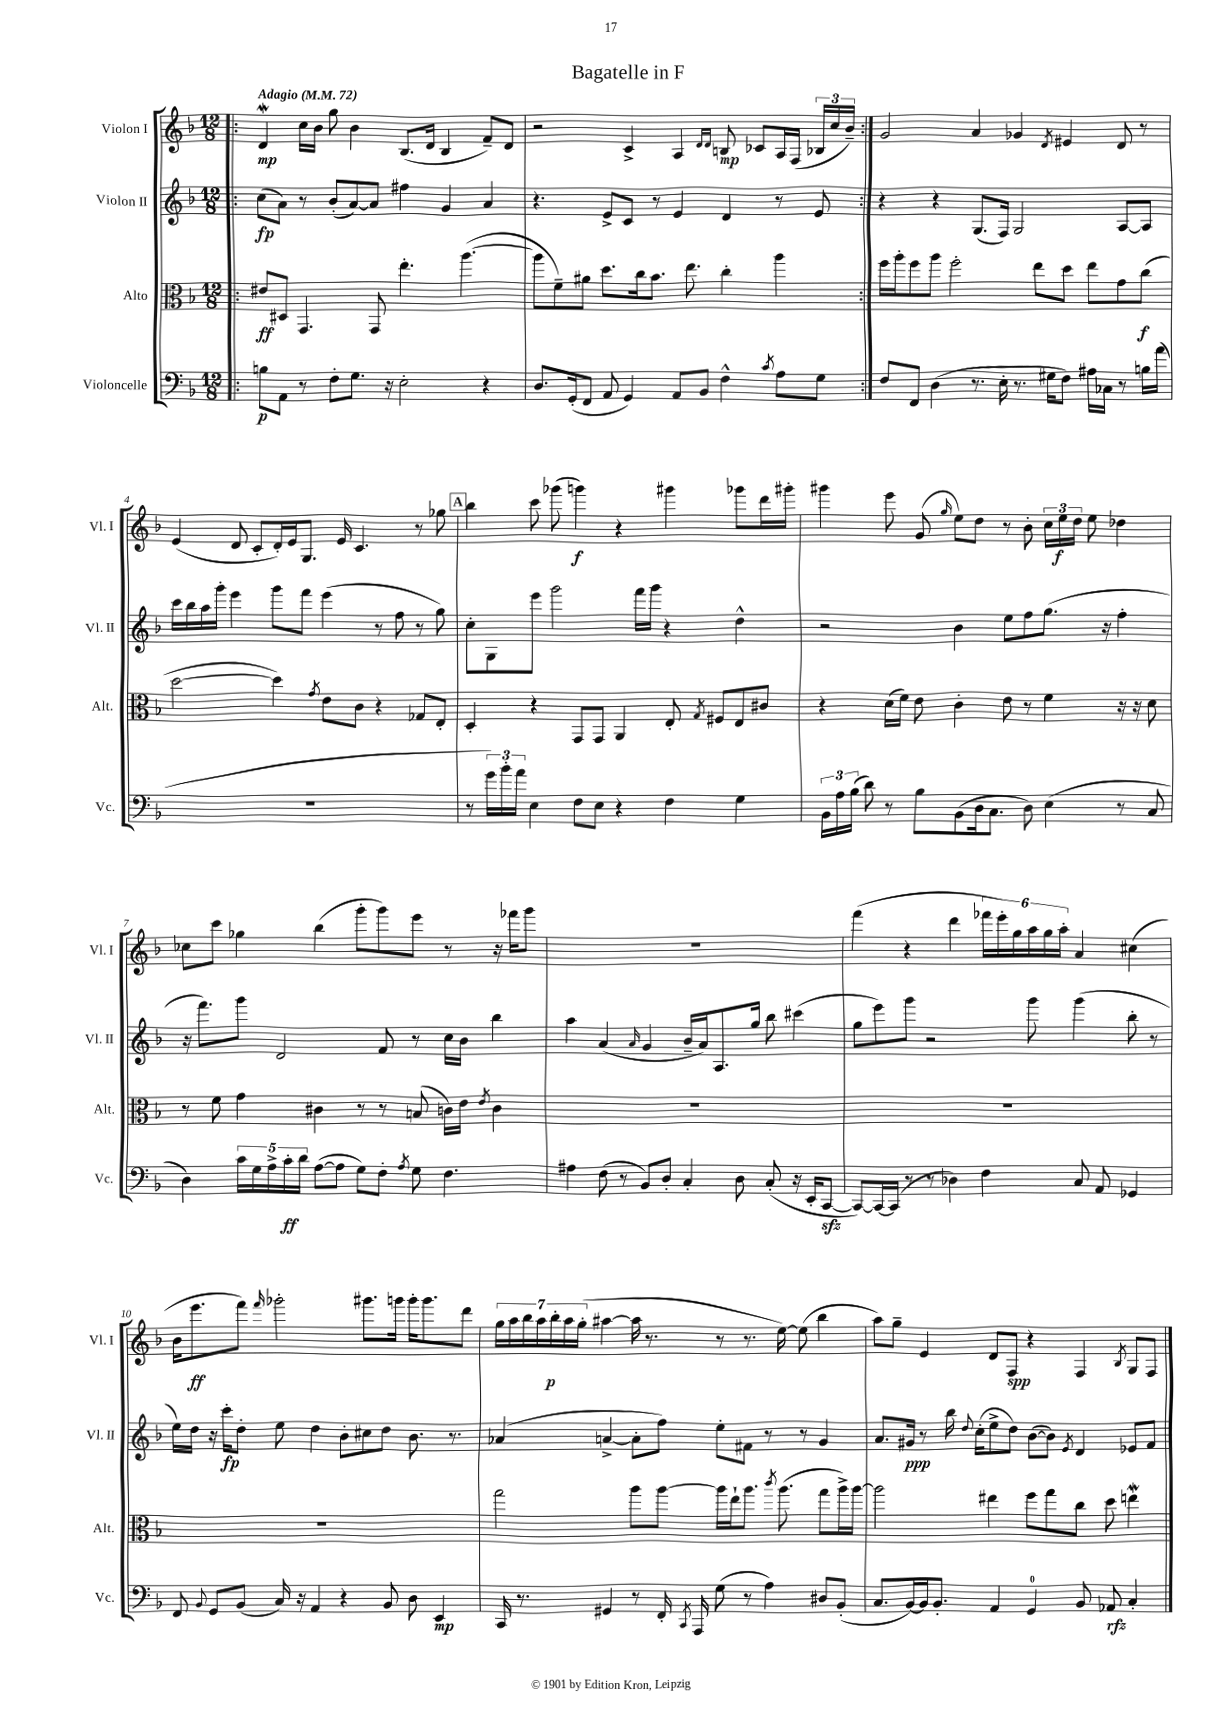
\header { title = "Bagatelle in F" }
<<
\new StaffGroup <<
\new Staff = "s0" \with { instrumentName = "Violon I" shortInstrumentName = "Vl. I" } {
    \clef treble \key f \major \numericTimeSignature \time 12/8 \tempo "Adagio" 4 = 72
    \autoBeamOff \repeat volta 2 { \bar ".|:" d'4\mordent\mp c''16[ bes'16] g''8 bes'4 bes8.[( d'16] bes4 f'8[--) d'8] |
    r2 c'4-> a4 \grace { d'16[ d'16] } b8\mp ces'8[ a16 f16]( \tuplet 3/2 { bes16[ c''16 bes'16]--) } | }
    g'2 a'4 ges'4 \acciaccatura { d'8 } eis'4 d'8 r8 |
    e'4( d'8 c'8[-. d'16-.) e'16 g8.] e'16 c'4. r8 ges''8 |
    \mark \markup { \box "A" } bes''4 c'''8 ges'''8( g'''4\f) r4 gis'''4 ges'''8[ d'''16 gis'''16]-. |
    gis'''4 e'''8 g'8( \grace { g''16 } e''8[) d''8] r8 bes'8-. \tuplet 3/2 { c''16[ e''16\f d''16] } e''8 des''4 |
    ces''8[ c'''8] ges''4 bes''4( g'''8[-. g'''8) e'''8] r8 r16 fes'''16[ g'''8] |
    R1. |
    f'''4( r4 d'''4 \tuplet 6/4 { fes'''16[ e'''16-.) g''16 a''16 g''16 a''16]-. } a'4 cis''4( |
    bes'16[ e'''8.\ff f'''8]) \grace { f'''16 } ges'''2-. gis'''8.[ g'''16] g'''16[-. g'''8. d'''8] |
    \tuplet 7/4 { g''16[ a''16 bes''16 a''16 bes''16-.\p a''16 g''16]-.( } ais''4~ ais''16 r8. r8 r8. e''16~) e''8( bes''4 |
    a''8[) g''8]-- e'4 d'8[ f8]\spp r4 f4 \acciaccatura { bes8 } g8[ f8] \bar "|." |
}
\new Staff = "s1" \with { instrumentName = "Violon II" shortInstrumentName = "Vl. II" } {
    \clef treble \key f \major \numericTimeSignature \time 12/8
    \autoBeamOff \repeat volta 2 { \bar ".|:" c''8[\fp( a'8]) r8 bes'8[-.( a'8~) a'8] fis''4 g'4 a'4 |
    r4. e'8[-> c'8] r8 e'4 d'4 r8 e'8 | }
    r4 r4 g8.[( f16]) g2 a8[~ a8] |
    c'''16[ bes''16 a''16 g'''16]-. e'''4 g'''8[ f'''8] e'''4( r8 f''8 r8 g''8) |
    \mark \markup { \box "A" } c''8[-. g8 e'''8] g'''2 f'''16[ g'''16] r4 d''4-^ |
    r2 bes'4 e''8[ f''8 g''8.]( r16 f''4-. |
    r16 f'''8.[) g'''8] d'2 f'8 r8 c''16[ bes'16] bes''4 |
    a''4 a'4( \grace { a'16 } g'4 bes'16[-- a'16) a8. g''16] bes''8 cis'''4( |
    g''8[ e'''8) g'''8] r2 g'''8 g'''4( bes''8-. r8 |
    e''16[) d''16] r16 c'''16[-.\fp d''8]-. e''8 d''4 bes'8[-. cis''8 d''8] bes'8. r8. |
    aes'4( a'4~-> a'8[-. f''8]) e''8[-. fis'8] r8 r8 g'4 |
    a'8.[ gis'16]\ppp r8 bes''16 \appoggiatura { d''8 } c''16[-.( e''8-> d''8]) bes'8[~( bes'8]) \acciaccatura { e'8 } d'4 ees'8[ f'8] \bar "|." |
}
\new Staff = "s2" \with { instrumentName = "Alto" shortInstrumentName = "Alt." } {
    \clef alto \key f \major \numericTimeSignature \time 12/8
    \autoBeamOff \repeat volta 2 { \bar ".|:" eis'8[\ff dis8] g,4. g,8 e''4.-. a''4.~( |
    a''8[ f'8--) ais'8] d''8.[ c''16 bes'8.] e''8. c''4-. a''4 | }
    f''16[ a''16-. f''8 a''8] f''2-. e''8[ d''8] e''8[ g'8 c''8]\f( |
    d''2~ d''4) \acciaccatura { g'8 } e'8[ c'8] r4 ges8[ e8]-. |
    \mark \markup { \box "A" } d4-. r4 g,8[ g,8] a,4 e8-. \acciaccatura { g8 } fis8[ e8 cis'8] |
    r4 d'16[( f'16]) e'8 c'4-. e'8 r8 f'4 r16 r16 d'8 |
    r8 f'8 g'4 cis'4 r8 r8 b8( c'16[) e'16] \acciaccatura { e'8 } c'4 |
    R1. |
    R1. |
    R1. |
    g''2 a''8[ a''8]~ a''16[ e''16-! a''8.] \acciaccatura { c'''8 } a''8.( g''8[ a''16->) a''16]~ |
    a''2 eis''4 f''8[ g''8 c''8] d''8 e''4\mordent \bar "|." |
}
\new Staff = "s3" \with { instrumentName = "Violoncelle" shortInstrumentName = "Vc." } {
    \clef bass \key f \major \numericTimeSignature \time 12/8
    \autoBeamOff \repeat volta 2 { \bar ".|:" b8[\p a,8] r8 f8[-. g8.] r16 e2-. r4 |
    d8.[ g,16-.( f,8] a,8 g,4) a,8[ bes,8] f4-^ \acciaccatura { c'8 } a8[ g8] | }
    f8[ f,8] d4( r8. e16-. r8. gis16[ f8]) ais16[ ces16] r8 b16[ a'16]( |
    R1. |
    \mark \markup { \box "A" } r8 \tuplet 3/2 { g'16[) bes'16-. a'16] } e4 f8[ e8] r4 f4 g4 |
    \tuplet 3/2 { bes,16[ a16 bes16]( } d'8) r8 bes8[ bes,8( d16 c8.] d8) e4( r8 c8 |
    d4) \tuplet 5/4 { c'16[ g16 a16-> c'16-.\ff d'16] } a8[~( a8] g8[) f8]-. \acciaccatura { a8 } g8 f4. |
    ais4 f8( r8 bes,8[) d8]-. c4-. d8 c8-.( r16 e,16[-. c,8]~\sfz |
    c,8[~) c,16~ c,16]( r8 r8 des4) f4 c8 a,8 ges,4 |
    f,8 \appoggiatura { bes,8 } g,8[ bes,8]( c16) r16 a,4 r4 bes,8 d8 e,4\mp |
    c,16 r8. gis,4 r8 f,16-. \acciaccatura { c,8 } a,,16 g8( r8 a4) dis8[ bes,8]-.( |
    c8.[ bes,16~) bes,16 bes,8.]-. a,4 g,4-0 bes,8 aes,8\rfz c4-. \bar "|." |
}
>>
>>
